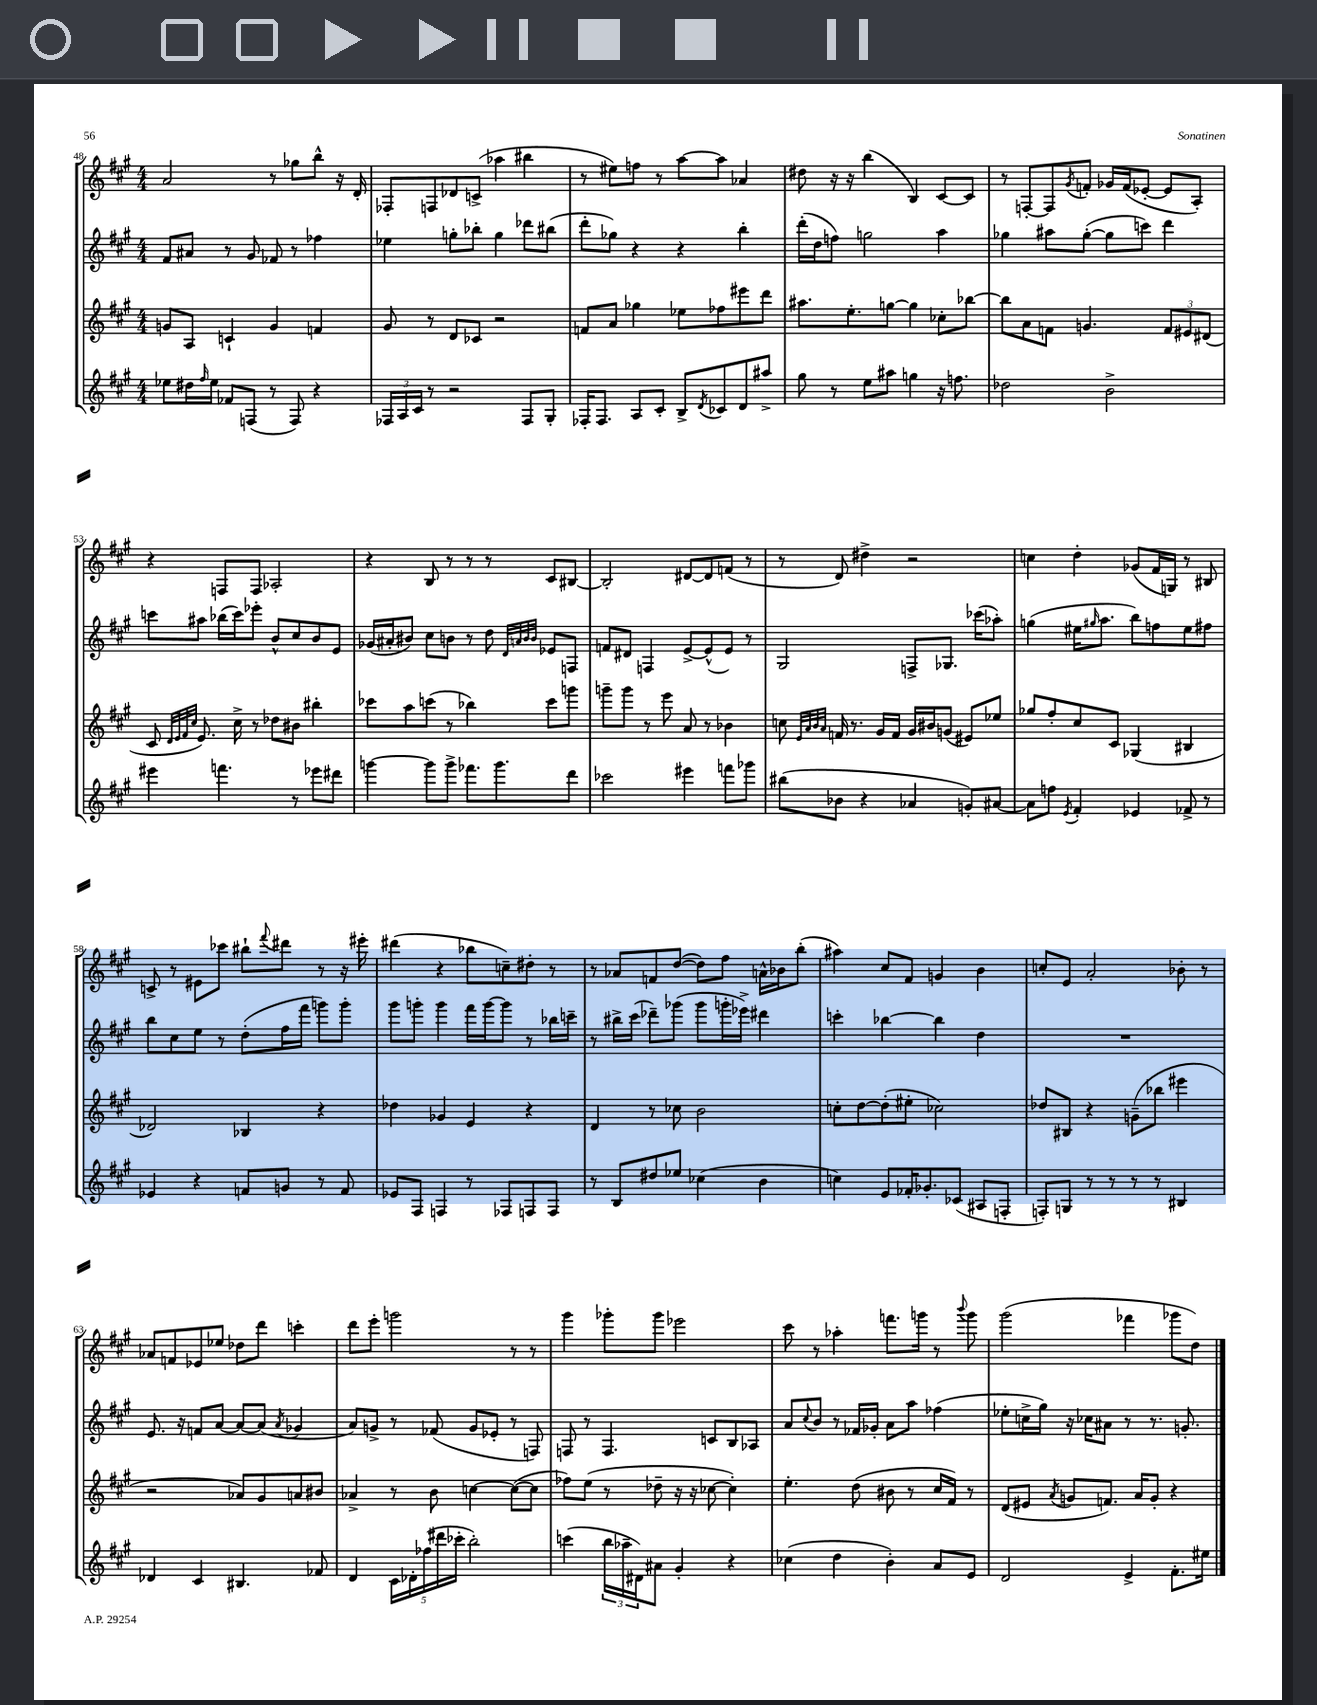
<<
\new StaffGroup <<
\new Staff = "s0" {
    \clef treble \key a \major \numericTimeSignature \time 4/4
    a'2 r8 ges''8 b''8-^ r16 d'16-. |
    fes8-. f8 des'8 c'8->( aes''4 bis''4 |
    r8 eis''8) f''8 r8 a''8~ a''8 aes'4 |
    dis''8 r16 r16 b''4( b4) cis'8~ cis'8 |
    r8 f8~-. f8 \acciaccatura { gis'8 } f'8-. ges'16 f'16( ees'8~-. ees'8 a8-.) |
    r4 f8 f8 aes2-. |
    r4 b8 r8 r8 r8 cis'8 bis8~ |
    bis2-. dis'8~ dis'8 f'8( r8 |
    r8 d'8) dis''4-> r2 |
    c''4 d''4-. ges'8( fis'16 g16) r8 bis8 |
    c'8-> r8 eis'8 ces'''8 bis''8-! \appoggiatura { fis'''8 } dis'''8 r8 r16 eis'''16-. |
    dis'''4( r4 bes''8 c''8--) dis''8-. r8 |
    r8 aes'8 f'8 d''8~( d''8) fis''8 a'16-^ bes'16 b''8-.( |
    ais''4) cis''8 fis'8 g'4 b'4 |
    c''8-. e'8 a'2-. bes'8-. r8 |
    aes'8 f'8 ees'8 ees''8 des''8 d'''8 c'''4-. |
    d'''8 e'''8-. g'''2 r8 r8 |
    gis'''4 ges'''8-. ges'''8 ees'''2 |
    cis'''8 r8 aes''4-. f'''8. g'''16 r8 \appoggiatura { b'''8 } g'''8 |
    gis'''2( fes'''4 ges'''8 d''8) \bar "|." |
}
\new Staff = "s1" {
    \clef treble \key a \major \numericTimeSignature \time 4/4
    fis'8 ais'8 r8 gis'8 fes'8 r8 fes''4 |
    ees''4 g''8-. bes''8-. g''4 des'''8 bis''8( |
    d'''8-. ges''8) r4 r4 b''4-. |
    d'''16-.( d''16 f''8) g''2 a''4 |
    ges''4 ais''8 ges''8~-.( ges''8 c'''8) d'''4 |
    c'''8 ais''8 bes''16( c'''16) ees'''8-. b'8-^ cis''8 b'8 e'8 |
    ges'16( ais'16-. bis'8) cis''8 b'8 r8 d''8 \grace { d'32 a'32 b'32 b'32 } ees'8 f8 |
    f'8 dis'8 f4 e'8~-> e'8-^( e'8) r8 |
    gis2 f8-> ges8. ces'''16( aes''8-.) |
    g''4( eis''16 \grace { gis''16 } a''8. b''8) f''8 eis''8 fis''8 |
    b''8 cis''8 e''8 r8 d''8-.( fis''16 fis'''16 g'''8) g'''8-. |
    gis'''8 g'''8-. g'''4 fis'''16 g'''16~ g'''8 r8 bes''16 c'''16-- |
    r8 bis''16-> cis'''16( des'''8--) ges'''8( ges'''8 g'''16-. ees'''16->) dis'''4 |
    c'''4-. bes''4~ bes''4 d''4 |
    R1 |
    e'8. r16 f'8 a'8~ a'8~ a'8( \acciaccatura { a'8 } ges'4 |
    a'8) g'8-> r8 fes'8( g'8 ees'8-. r8 f8) |
    f8 r8 f4. c'8 b8 aes8 |
    a'8 \appoggiatura { cis''8 } b'8 r8 fes'16 ges'16-. a'8 a''8 fes''4( |
    ees''8-. c''16-> gis''16) r16 ces''16 ais'8 r8 r8. g'8.-. \bar "|." |
}
\new Staff = "s2" {
    \clef treble \key a \major \numericTimeSignature \time 4/4
    g'8 a8 c'4-! g'4 f'4 |
    gis'8 r8 d'8 ces'8 r2 |
    f'8 a'8 ges''4 ees''8 fes''8 eis'''8 d'''8 |
    ais''8. e''8.-. g''8~ g''4 ces''8-. bes''8~ |
    bes''8 a'8 f'8 g'4. \tuplet 3/2 { f'8 eis'8 dis'8( } |
    cis'8 \grace { d'32 e'32 fis'32 cis''32 } e'8.) cis''16-> r8 des''8 bis'8 bis''4-. |
    ces'''8 a''8 c'''8( r8 bes''4) c'''8 g'''8 |
    g'''8-- g'''8 r8 e'''8 a'8 r8 bes'4 |
    c''8 \grace { e'32 a'32 b'32 a'32 } f'16 r8. gis'16 f'16 gis'16 bis'16 g'8( eis'8) ees''8 |
    ges''8 fis''8-. cis''8 cis'8 ges4( bis4 |
    des'2) bes4 r4 |
    des''4 ges'4 e'4 r4 |
    d'4 r8 ces''8 b'2 |
    c''8-. d''8~ d''8-.( eis''8-. ces''2) |
    des''8 bis8 r4 g'8--( bes''8 eis'''4 |
    r2 aes'8) gis'8 a'8 bis'8 |
    aes'4-> r8 b'8 c''4~ c''8~( c''8 |
    fes''8) e''8( r8 des''8-- r16 r16 ces''8~ ces''4-.) |
    e''4.-. d''8( bis'8 r8 cis''16 fis'16) r8 |
    d'8( eis'8 \acciaccatura { a'8 } g'8 f'8.) a'16 g'8-. r4 \bar "|." |
}
\new Staff = "s3" {
    \clef treble \key a \major \numericTimeSignature \time 4/4
    ees''8 dis''16 \grace { fis''16 } ees''16 fes'8 f8( r8 f8) r4 |
    \tuplet 3/2 { fes16 a16 cis'16 } r8 r2 fes8 gis8-. |
    fes16-. fes8. a8 cis'8-. b8-> \acciaccatura { d'8 } ces'8 d'8 ais''8-> |
    gis''8 r8 e''8 ais''8 g''4 r16 f''8. |
    des''2 b'2-> |
    eis'''4 f'''4. r8 ees'''8 dis'''8 |
    g'''4~ g'''8 g'''8-> fes'''8. g'''8. d'''8 |
    ces'''2 eis'''4 f'''8 ges'''8 |
    bis''8( bes'8 r4 aes'4 g'8-.) ais'8~ |
    ais'8 f''8 \acciaccatura { e'8 } fis'4-. ees'4 fes'8-> r8 |
    ees'4 r4 f'8 g'8 r8 f'8 |
    ees'8 fis8 f4 r8 fes8 f8 f8 |
    r8 b8 dis''8 ees''8 ces''4( b'4 |
    c''4) e'8 fes'16-. ges'8.-. ces'8( ais8 f8-. |
    f8-.) g8 r8 r8 r8 r8 bis4 |
    des'4 cis'4 bis4. fes'8 |
    d'4 \tuplet 5/4 { cis'16 des'16-. fes''16( dis'''16 ces'''16-. } b''2-.) |
    c'''4( \tuplet 3/2 { b''16 aes''16-- dis'16) } ais'8 gis'4-. r4 |
    ces''4( d''4 b'4-.) a'8 e'8 |
    d'2 e'4-> fis'8.-. eis''16 \bar "|." |
}
>>
>>
\layout { \context { \Score currentBarNumber = #48 } }
